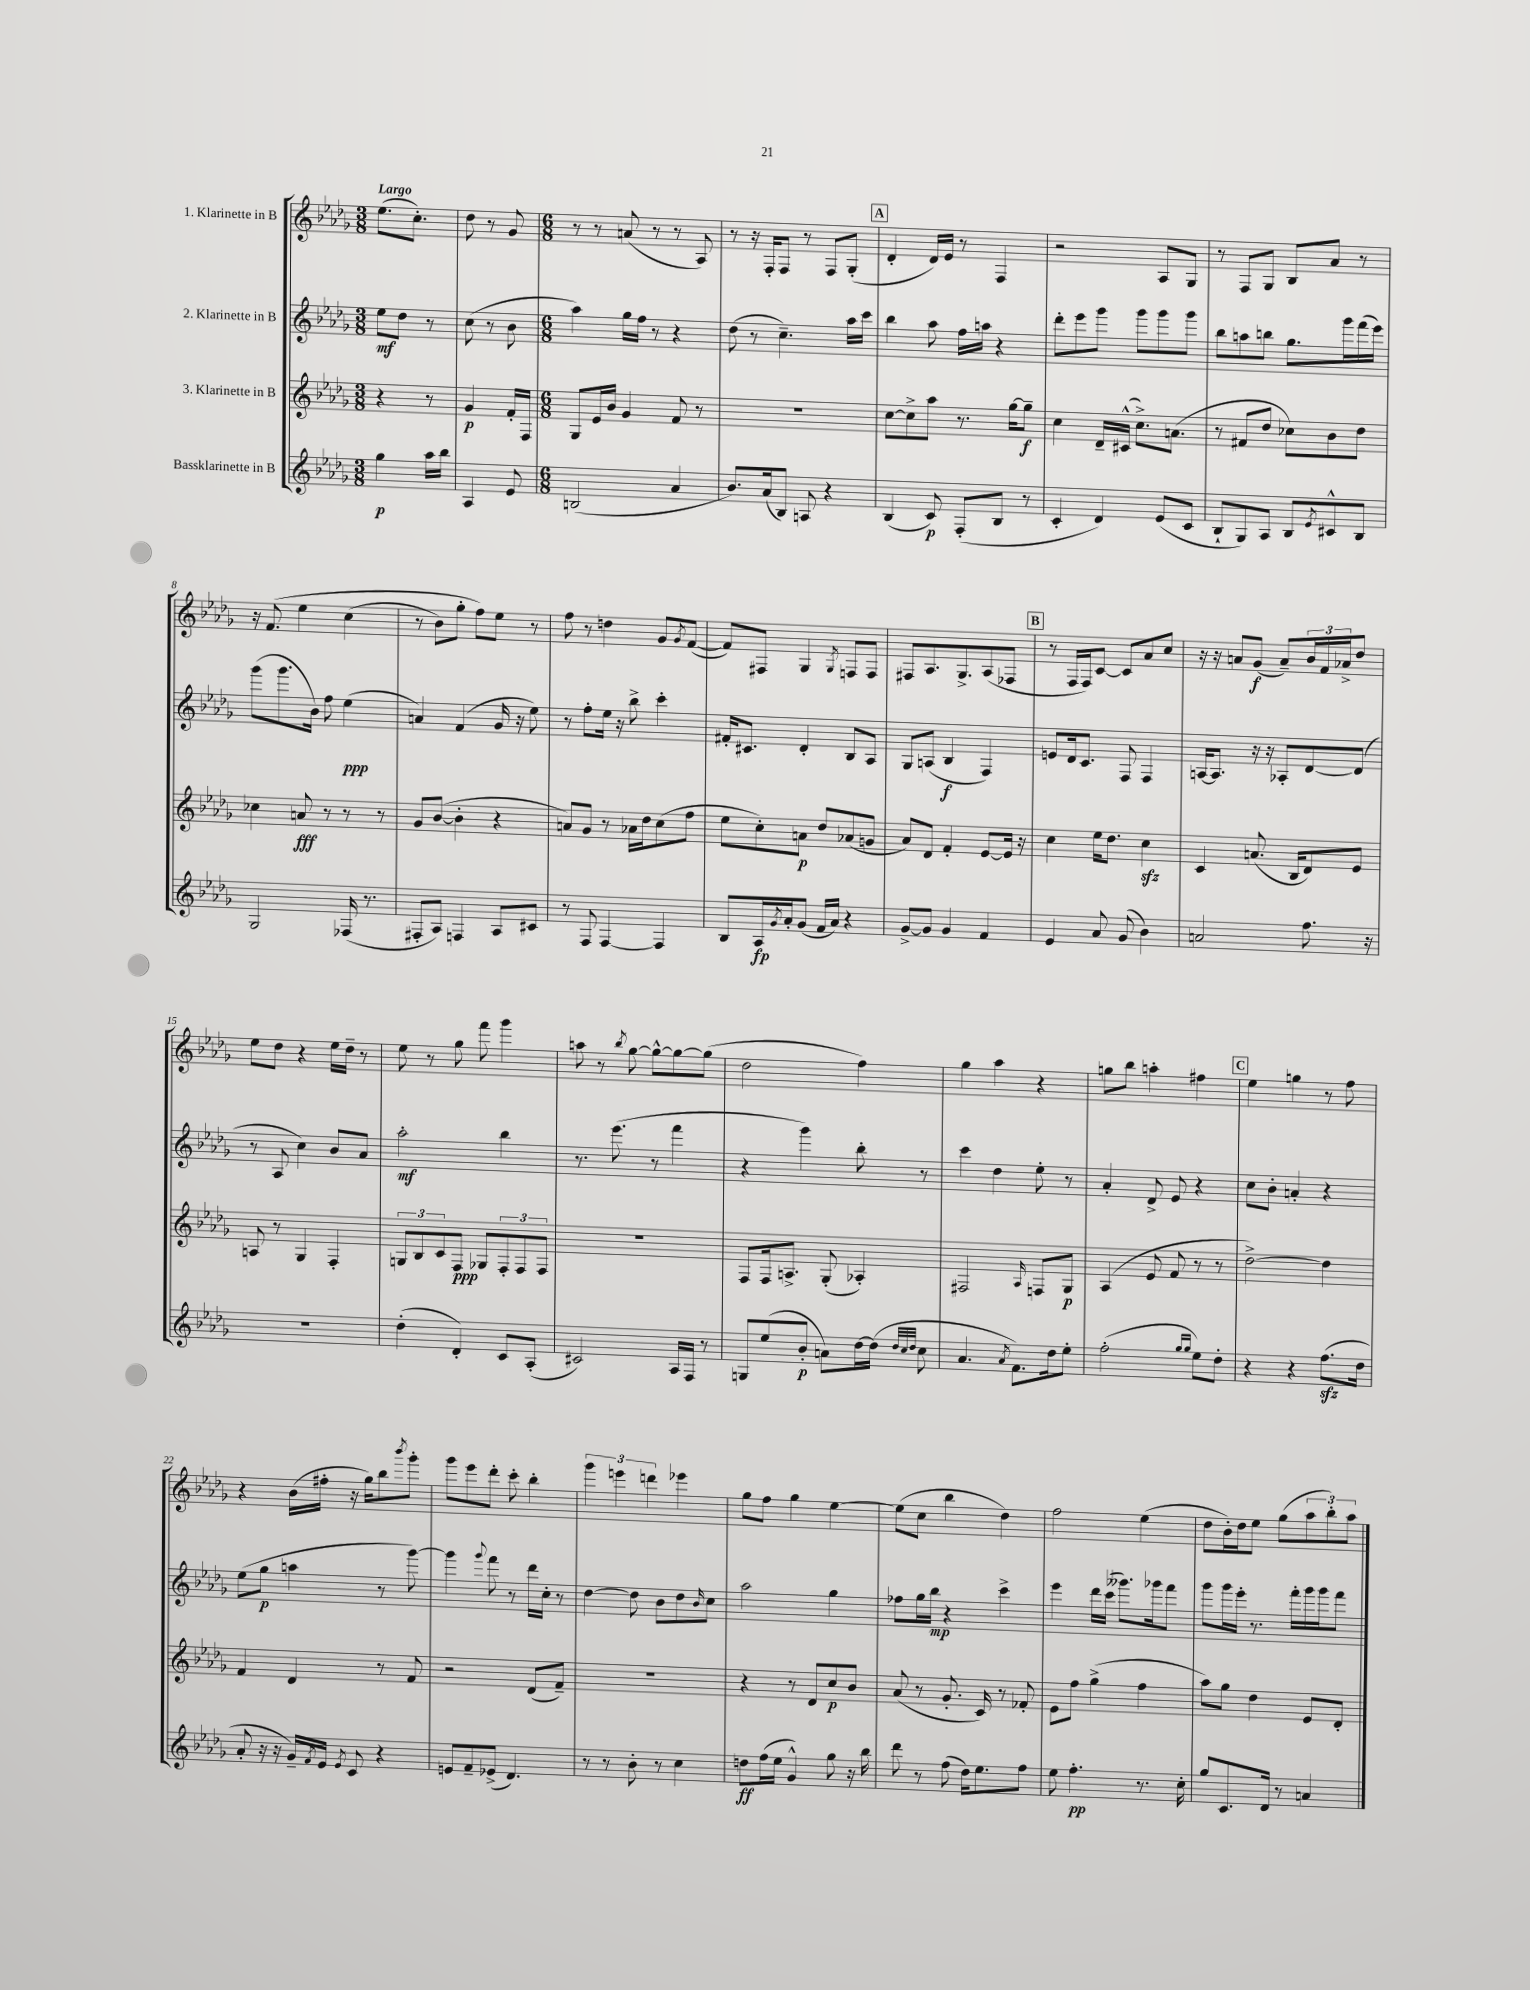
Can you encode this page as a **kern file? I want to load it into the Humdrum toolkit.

**kern	**dynam	**kern	**dynam	**kern	**dynam	**kern	**dynam
*part4	*part4	*part3	*part3	*part2	*part2	*part1	*part1
*staff4	*staff4	*staff3	*staff3	*staff2	*staff2	*staff1	*staff1
*I"Bassklarinette in B	*	*I"3. Klarinette in B	*	*I"2. Klarinette in B	*	*I"1. Klarinette in B	*
*clefG2	*	*clefG2	*	*clefG2	*	*clefG2	*
*k[b-e-a-d-g-]	*	*k[b-e-a-d-g-]	*	*k[b-e-a-d-g-]	*	*k[b-e-a-d-g-]	*
*M3/8	*	*M3/8	*	*M3/8	*	*M3/8	*
=1	=1	=1	=1	=1	=1	=1	=1
!	!	!	!	!	!	!LO:TX:a:B:t=Largo	!
4gg-\	p	4r	.	8ee-\L	mf	(8.ee-\L	.
.	.	.	.	8dd-\J	.	.	.
.	.	.	.	.	.	8.cc'\J)	.
16aa-\LL	.	8r	.	8r	.	.	.
16bb-\JJ	.	.	.	.	.	.	.
=2	=2	=2	=2	=2	=2	=2	=2
4A-/	.	4g-/	p	(8cc\	.	8dd-\	.
.	.	.	.	8r	.	8r	.
8e-/	.	16f'/LL	.	8b-\	.	8g-/	.
.	.	16F/JJ	.	.	.	.	.
=3	=3	=3	=3	=3	=3	=3	=3
*M6/8	*	*M6/8	*	*M6/8	*	*M6/8	*
(2Bn/	.	8G-/L	.	4aa-\)	.	8r	.
.	.	16e-/L	.	.	.	8r	.
.	.	16b-/JJ	.	.	.	.	.
.	.	4g-/	.	16gg-\LL	.	(8an/	.
.	.	.	.	16ff\JJ	.	.	.
.	.	.	.	8r	.	8r	.
4a-/	.	8f/	.	4r	.	8r	.
.	.	8r	.	.	.	8A-/)	.
=4	=4	=4	=4	=4	=4	=4	=4
8.b-/L)	.	2.r	.	(8dd-\	.	8r	.
.	.	.	.	8r	.	16r	.
(16a-/k	.	.	.	.	.	16F'/KL	.
8B-/J)	.	.	.	4.cc~\)	.	8F/J	.
8An/	.	.	.	.	.	8r	.
4r	.	.	.	.	.	8F/L	.
.	.	.	.	16aa-\LL	.	(8G-'/J	.
.	.	.	.	16ccc\JJ	.	.	.
!!LO:REH:place=s1:t=A
=5	=5	=5	=5	=5	=5	=5	=5
(4B-/	.	[8cc\L	.	4bb-\	.	4d-'/	.
.	.	8cc^\]	.	.	.	.	.
8c/)	p	8aa-\J	.	8aa-\	.	16d-/LL)	.
.	.	.	.	.	.	16e-/JJ	.
(8F'/L	.	8.r	.	16ff\LL	.	8r	.
.	.	.	.	16aan\JJ	.	.	.
8B-/J	.	.	.	4r	.	4F/	.
.	.	[16gg-\KL	.	.	.	.	.
8r	.	8gg-~\J]	f	.	.	.	.
=6	=6	=6	=6	=6	=6	=6	=6
4c'/	.	4cc\	.	8ddd-'\L	.	2r	.
.	.	.	.	8eee-\	.	.	.
4d-/)	.	16d-~/LL	.	8ggg-\J	.	.	.
.	.	(16c#X^^/JJ	.	.	.	.	.
.	.	8.cc^\L)	.	8ggg-\L	.	.	.
(8e-/L	.	.	.	8ggg-\	.	8A-/L	.
.	.	(8.an\J	.	.	.	.	.
8c/J	.	.	.	8ggg-\J	.	8G-/J	.
=7	=7	=7	=7	=7	=7	=7	=7
8B-`/L	.	8r	.	8bb-\L	.	8r	.
8G-/)	.	8f#X/L	.	8aan\	.	8F/L	.
8A-/J	.	8dd-/J	.	8bbn\J	.	8G-/J	.
8B-/L	.	8cc-X\L)	.	8.gg-\L	.	8B-/L	.
8qe-/	.	.	.	.	.	.	.
8c#X^^/	.	8b-\	.	.	.	8a-/J	.
.	.	.	.	16ggg-\L	.	.	.
8B-/J	.	8dd-\J	.	(16fff\	.	8r	.
.	.	.	.	16eee-\JJ)	.	.	.
!!LO:LB:g=z
=8	=8	=8	=8	=8	=8	=8	=8
2G-/	.	4cc-X\	.	(8ggg-\L	.	16r	.
.	.	.	.	.	.	(8.f/	.
.	.	.	.	8.ggg-\	.	.	.
.	.	8an/	fff	.	.	4ee-\	.
.	.	.	.	16b-\Jk)	.	.	.
.	.	8r	.	8ff\	.	.	.
(16F-X/	.	8r	.	(4ee-\	ppp	(4cc\	.
8.r	.	.	.	.	.	.	.
.	.	8r	.	.	.	.	.
=9	=9	=9	=9	=9	=9	=9	=9
8F#X'/L	.	8g-/L	.	4an/)	.	8r	.
8A-/J)	.	([8b-/J	.	.	.	8b-\L)	.
4Fn/	.	4b-'\]	.	(4f/	.	8gg-'\J	.
.	.	.	.	.	.	8ff\L)	.
8A-/L	.	4r	.	16g-/	.	8ee-\J	.
.	.	.	.	16r	.	.	.
8c#X/J	.	.	.	8ee-\)	.	8r	.
=10	=10	=10	=10	=10	=10	=10	=10
8r	.	8an/L)	.	8r	.	8ff\	.
8F/	.	8g-/J	.	8ff'\L	.	8r	.
[4F/	.	8r	.	16ee-\Jk	.	4ddn\	.
.	.	.	.	16r	.	.	.
.	.	16a-X\LL	.	8bb-^\	.	.	.
.	.	16dd-\J	.	.	.	.	.
4F/]	.	(8cc\	.	4ccc'\	.	8g-/L	.
.	.	.	.	.	.	8qg-/	.
.	.	8ff\J	.	.	.	([8f/J	.
=11	=11	=11	=11	=11	=11	=11	=11
8B-/L	.	8ee-\L	.	16f#X'/KL	.	8f/L])	.
.	.	.	.	8.c#X/J	.	.	.
16A-/L	fp	8cc'\)	.	.	.	8F#X/J	.
8qg-/	.	.	.	.	.	.	.
16a-'/J	.	.	.	.	.	.	.
(8g-/J	.	8an\J	p	4d-'/	.	4G-/	.
16f/LL	.	8dd-/L	.	.	.	.	.
16a-/JJ)	.	.	.	.	.	.	.
.	.	.	.	.	.	8qG-/	.
4r	.	(8a-X/	.	8B-/L	.	8Fn/L	.
.	.	8gn/J	.	8A-/J	.	8F/J	.
=12	=12	=12	=12	=12	=12	=12	=12
[8g-^/L	.	8a-/L)	.	8G-/L	.	8F#X/L	.
8g-/J]	.	8d-/J	.	(8An/J	.	8.A-/	.
4g-/	.	4f'/	.	4B-/	f	.	.
.	.	.	.	.	.	8.G-^/	.
4f/	.	[8e-/L	.	4F/)	.	(8A-/	.
.	.	16e-/Jk]	.	.	.	8F-X/J	.
.	.	16r	.	.	.	.	.
!!LO:REH:place=s1:t=B
=13	=13	=13	=13	=13	=13	=13	=13
4e-/	.	4cc\	.	8en/L	.	8r	.
.	.	.	.	16d-/k	.	16F/LL	.
.	.	.	.	8.c/J	.	16F/J)	.
8a-/	.	16ee-\KL	.	.	.	[8c/J	.
.	.	8.dd-\J	.	.	.	.	.
(8g-/	.	.	.	8F/	.	8c/L]	.
4b-\)	.	4cczz\	.	4F/	.	8a-/	.
.	.	.	.	.	.	8cc/J	.
=14	=14	=14	=14	=14	=14	=14	=14
2an/	.	4c/	.	[16An/KL	.	16r	.
.	.	.	.	8.A/J]	.	16r	.
.	.	.	.	.	.	8an/L	.
.	.	(8.an/	.	16r	.	(8g-/J	f
.	.	.	.	16r	.	.	.
.	.	.	.	8A-X'/L	.	8a~/L)	.
.	.	16B-/KL	.	.	.	.	.
8.ff\	.	8d-/)	.	[8d-/	.	24b-/L	.
.	.	.	.	.	.	24f/	.
.	.	.	.	.	.	24a-X^/J	.
.	.	8e-/J	.	(8d-/J]	.	8dd-/J	.
16r	.	.	.	.	.	.	.
!!LO:LB:g=z
=15	=15	=15	=15	=15	=15	=15	=15
2.r	.	8An/	.	8r	.	8ee-\L	.
.	.	8r	.	8A-/	.	8dd-\J	.
.	.	4G-/	.	4cc\)	.	4r	.
.	.	4F'/	.	8b-/L	.	16ee-\LL	.
.	.	.	.	.	.	16dd-~\JJ	.
.	.	.	.	8a-/J	.	8r	.
=16	=16	=16	=16	=16	=16	=16	=16
(4dd-'\	.	12Gn/L	.	2aa-'\	mf	8ee-\	.
.	.	12B-/	.	.	.	.	.
.	.	.	.	.	.	8r	.
.	.	12c/	.	.	.	.	.
4d-'/)	.	8F/J	ppp	.	.	8gg-\	.
.	.	8G-X/L	.	.	.	8fff\	.
8c/L	.	12F'/	.	4bb-\	.	4ggg-\	.
.	.	12F/	.	.	.	.	.
(8A-'/J	.	.	.	.	.	.	.
.	.	12F/J	.	.	.	.	.
=17	=17	=17	=17	=17	=17	=17	=17
2c#X/)	.	2.r	.	8.r	.	8aan\	.
.	.	.	.	.	.	8r	.
.	.	.	.	(8.eee-\	.	.	.
.	.	.	.	.	.	8qbb-/	.
.	.	.	.	.	.	[8gg-\	.
.	.	.	.	8r	.	8gg-^^\L_	.
16A-/LL	.	.	.	4fff\	.	8gg-\_	.
16F/JJ	.	.	.	.	.	.	.
8r	.	.	.	.	.	(8gg-\J]	.
=18	=18	=18	=18	=18	=18	=18	=18
8Gn/L	.	8F/L	.	4r	.	2dd-\	.
(8ee-/	.	16F/k	.	.	.	.	.
.	.	8.An^/J	.	.	.	.	.
8b-'/J	p	.	.	4ggg-\)	.	.	.
8an\L)	.	(8G-'/	.	.	.	.	.
[16dd-\L	.	4A-X'/)	.	8bb-'\	.	4ff\)	.
(16dd-\JJ]	.	.	.	.	.	.	.
32qqdd-/LLL	.	.	.	.	.	.	.
32qqcc/	.	.	.	.	.	.	.
32qqdd-/JJJ	.	.	.	.	.	.	.
8cc\	.	.	.	8r	.	.	.
=19	=19	=19	=19	=19	=19	=19	=19
4.a-/	.	2F#X/	.	4ccc\	.	4gg-\	.
.	.	.	.	4dd-\	.	4aa-\	.
8qa-/	.	.	.	.	.	.	.
8.f\L)	.	.	.	.	.	.	.
.	.	16qqA-/	.	.	.	.	.
.	.	8Fn/L	.	8ee-'\	.	4r	.
16dd-\k	.	.	.	.	.	.	.
8ee-'\J	.	8G-/J	p	8r	.	.	.
=20	=20	=20	=20	=20	=20	=20	=20
(2ff'\	.	(4A-/	.	4a-'/	.	8ggn\L	.
.	.	.	.	.	.	8bb-\J	.
.	.	8e-/	.	8d-^/	.	4aan'\	.
.	.	8f/	.	8e-/	.	.	.
16qqgg-/LL	.	.	.	.	.	.	.
16qqgg-/JJ	.	.	.	.	.	.	.
8ee-\L)	.	8r	.	4r	.	4ff#X\	.
8dd-'\J	.	8r	.	.	.	.	.
!!LO:REH:place=s1:t=C
=21	=21	=21	=21	=21	=21	=21	=21
4r	.	[2dd-^\)	.	8cc\L	.	4ee-\	.
.	.	.	.	8b-'\J	.	.	.
4r	.	.	.	4an'/	.	4ggn\	.
(8.ffzz\L	.	4dd-\]	.	4r	.	8r	.
.	.	.	.	.	.	8ff\	.
16dd-\Jk	.	.	.	.	.	.	.
!!LO:LB:g=z
=22	=22	=22	=22	=22	=22	=22	=22
8a-'/	.	4f/	.	(8ee-\L	.	4r	.
16r	.	.	.	8gg-\J	p	.	.
16r	.	.	.	.	.	.	.
16g-~/LL)	.	4d-/	.	4aan\	.	(16b-\LL	.
8qf/	.	.	.	.	.	.	.
16e-/JJ	.	.	.	.	.	16ff#X'\JJ	.
8qe-/	.	.	.	.	.	.	.
8c/	.	.	.	.	.	16r	.
.	.	.	.	.	.	16gg-\KL)	.
4r	.	8r	.	8r	.	8bb-\	.
.	.	.	.	.	.	8qbbb-/	.
.	.	8f/	.	[8ggg-\)	.	8ggg-'\J	.
=23	=23	=23	=23	=23	=23	=23	=23
8en/L	.	2r	.	4ggg-\]	.	8ggg-\L	.
8f~/	.	.	.	.	.	8eee-\	.
.	.	.	.	8qqggg-/	.	.	.
(8e-X^/J	.	.	.	8fff\	.	8ddd-'\J	.
4.d-/)	.	.	.	8r	.	8ccc'\	.
.	.	(8d-/L	.	16ddd-\LL	.	4bb-'\	.
.	.	.	.	16cc'\JJ	.	.	.
.	.	8f~/J)	.	8r	.	.	.
=24	=24	=24	=24	=24	=24	=24	=24
8r	.	2.r	.	[4dd-\	.	6ggg-\	.
8r	.	.	.	.	.	.	.
.	.	.	.	.	.	6eeen\	.
8b-'\	.	.	.	8dd-\]	.	.	.
.	.	.	.	.	.	6dddn\	.
8r	.	.	.	8b-\L	.	.	.
4cc\	.	.	.	8dd-\	.	4eee-X\	.
.	.	.	.	16qqb-/	.	.	.
.	.	.	.	8cc\J	.	.	.
=25	=25	=25	=25	=25	=25	=25	=25
8ddn\L	ff	4r	.	2aa-\	.	8gg-\L	.
(16ff\L	.	.	.	.	.	8ff\J	.
16ee-\JJ	.	.	.	.	.	.	.
4g-^^/)	.	8r	.	.	.	4gg-\	.
.	.	8d-/L	.	.	.	.	.
8gg-\	.	8cc/	p	4gg-\	.	[4ee-\	.
16r	.	8b-/J	.	.	.	.	.
16bb-\	.	.	.	.	.	.	.
=26	=26	=26	=26	=26	=26	=26	=26
8ddd-\	.	(8a-/	.	8ff-X\L	.	(8ee-\L]	.
8r	.	8r	.	16gg-\L	.	8cc\J	.
.	.	.	.	16bb-\JJ	mp	.	.
(8ff\	.	8.g-'/	.	4r	.	4bb-\	.
16dd-\KL)	.	.	.	.	.	.	.
8.ee-\	.	16c/)	.	.	.	.	.
.	.	8r	.	4ccc^\	.	4dd-\)	.
8ff\J	.	8f-X'/	.	.	.	.	.
=27	=27	=27	=27	=27	=27	=27	=27
8ee-\	.	8e-\L	.	4eee-\	.	2ff\	.
4.ff'\	pp	8ff\J	.	.	.	.	.
.	.	(4gg-^\	.	16ddd-\LL	.	.	.
.	.	.	.	(16ccc\JJ	.	.	.
.	.	.	.	8.ggg--X\L)	.	.	.
8.r	.	4ff\	.	.	.	(4ee-\	.
.	.	.	.	16ggg-X\k	.	.	.
.	.	.	.	8fff\J	.	.	.
16cc'\	.	.	.	.	.	.	.
=28	=28	=28	=28	=28	=28	=28	=28
8gg-/L	.	8aa-\L)	.	8ggg-\L	.	8dd-\L	.
8.c/	.	8gg-\J	.	16ggg-\L	.	16b-'\L)	.
.	.	.	.	16eee-'\JJ	.	16dd-\J	.
.	.	4dd-\	.	8.r	.	8ee-\J	.
16d-/Jk	.	.	.	.	.	.	.
8r	.	.	.	.	.	(8gg-\L	.
.	.	.	.	16fff'\LL	.	.	.
4an/	.	8e-/L	.	16ggg-\	.	12aa-\	.
.	.	.	.	16ggg-\J	.	.	.
.	.	.	.	.	.	12bb-'\)	.
.	.	8d-'/J	.	8fff\J	.	.	.
.	.	.	.	.	.	12aa-\J	.
==	==	==	==	==	==	==	==
*-	*-	*-	*-	*-	*-	*-	*-
